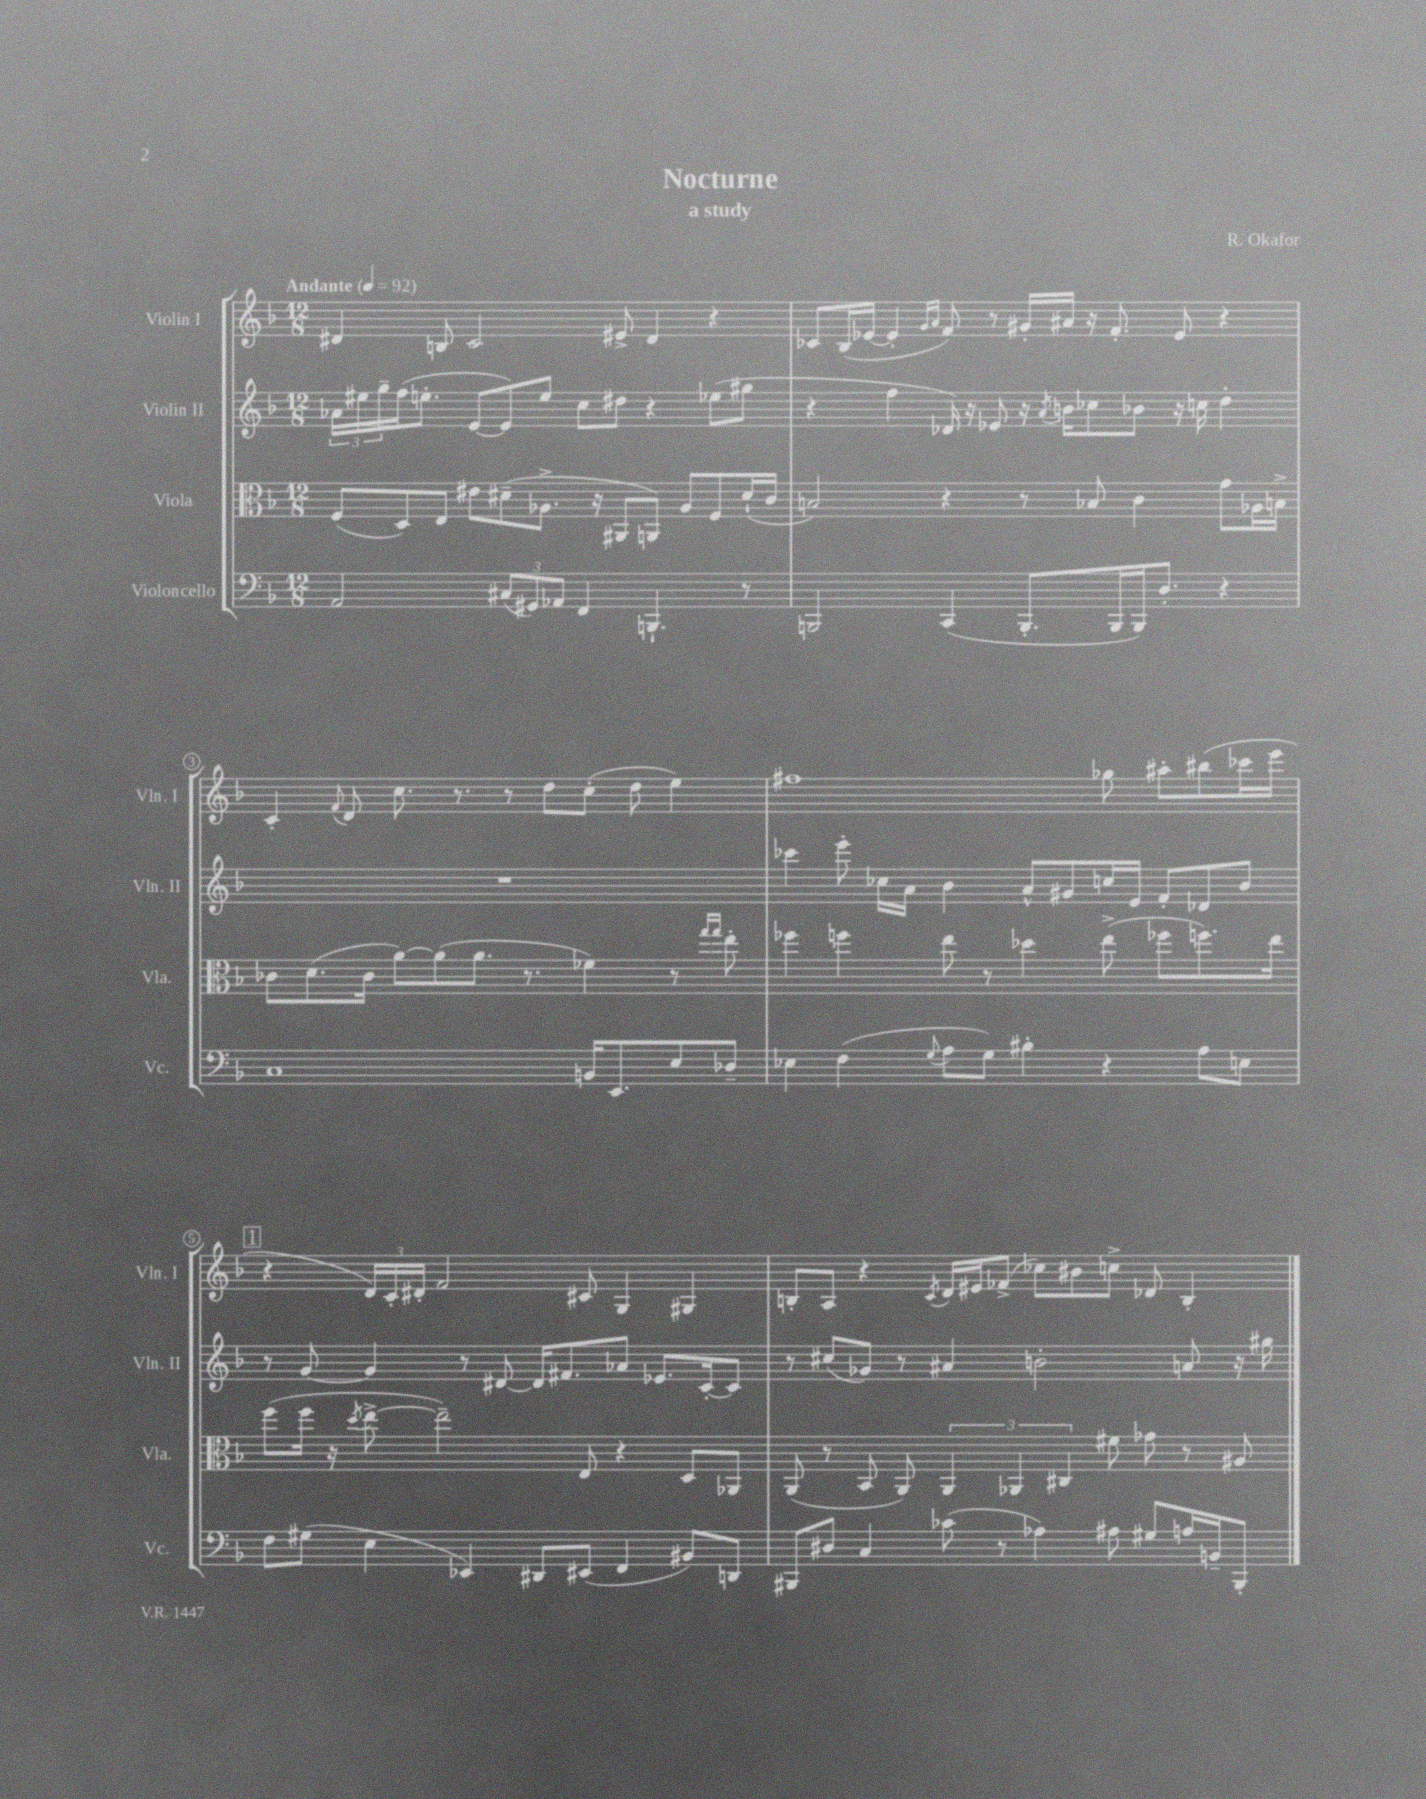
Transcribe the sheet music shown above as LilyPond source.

\header { title = "Nocturne" composer = "R. Okafor" subtitle = "a study" }
<<
\new StaffGroup <<
\new Staff = "s0" \with { instrumentName = "Violin I" shortInstrumentName = "Vln. I" } {
    \clef treble \key f \major \numericTimeSignature \time 12/8 \tempo "Andante" 4 = 92
    dis'4 b8 c'2 eis'8-> dis'4 r4 |
    ces'8 bes16( ees'16~ ees'4-. \grace { g'16 a'16 } f'8) r8 gis'16-. ais'16 r16 f'8.-. ees'8 r4 |
    c'4-. \appoggiatura { f'8 } d'8 c''8. r8. r8 d''8 c''8-.( d''8 e''4) |
    fis''1 ges''8 ais''8-. bis''8( ces'''16 e'''16 |
    \mark \markup { \box "1" } r4 \tuplet 3/2 { d'16) c'16-. dis'16-. } f'2 cis'8 g4 gis4 |
    b8-. a8 r4 \acciaccatura { c'8 } d'16 eis'16 fes'8->( ces''8) bis'8 c''8-> des'8 b4-. \bar "|." |
}
\new Staff = "s1" \with { instrumentName = "Violin II" shortInstrumentName = "Vln. II" } {
    \clef treble \key f \major \numericTimeSignature \time 12/8
    \tuplet 3/2 { aes'16 eis''16 g''16-- } f''16( e''8.-. e'8~ e'8) e''8 c''8 dis''8 r4 ees''8( gis''8 |
    r4 f''4 des'16) r16 ees'8 r16 \acciaccatura { a'8 } b'16 ces''8 bes'8 r16 c''16 d''4-. |
    R1. |
    ces'''4 e'''8-. ces''16 a'16 bes'4 a'8-^ gis'8 c''16 e'16 f'8-. des'8 bes'8 |
    \mark \markup { \box "1" } r8 g'8~ g'4 r8 dis'8~ dis'16 fis'8. aes'8 ees'8. c'16~-. c'8 |
    r8 cis''8( ges'8) r8 ais'4 b'2-. a'8 r16 gis''16 \bar "|." |
}
\new Staff = "s2" \with { instrumentName = "Viola" shortInstrumentName = "Vla." } {
    \clef alto \key f \major \numericTimeSignature \time 12/8
    f8( d8) e8 eis'8 dis'8--( aes8.-> r16 ais,8 a,8) aes8 f8 dis'16-!( c'16 |
    b2) r4 r8 bes8 c'4 g'8 aes16 b16-> |
    ces'8 d'8.( ces'16 a'8~) a'8( a'8. r8. fes'4) r8 \grace { g''16 g''16 } e''8-. |
    fes''4 f''4 e''8 r8 des''4 e''8->( fes''8 f''8.) e''16 |
    \mark \markup { \box "1" } f''8( f''16 r16 \acciaccatura { d''8 } e''8~-> e''2--) e8 r4 d8 aes,8 |
    a,8( r8 bes,8 a,8) \tuplet 3/2 { a,4 aes,4 cis4 } fis'8 ges'8 r8 ais8 \bar "|." |
}
\new Staff = "s3" \with { instrumentName = "Violoncello" shortInstrumentName = "Vc." } {
    \clef bass \key f \major \numericTimeSignature \time 12/8
    a,2 \tuplet 3/2 { cis8( gis,8) aes,8 } f,4 b,,4.-! r8 |
    b,,2 c,4( b,,8.-. b,,16 b,,16) d8.-. r4 |
    c1 b,16 e,8. e8 des8-- |
    ees4 f4( \appoggiatura { g8 } a8 g8) bis4-. r4 a8 e8 |
    \mark \markup { \box "1" } f8 gis8( e4 ees,4) dis,8 eis,8( f,4 bis,8) d,8 |
    bis,,8 dis8 c4 ces'8( r8 aes4) ais8 gis8 a16 b,16-- bis,,8-. \bar "|." |
}
>>
>>
\layout { \context { \Score \override BarNumber.stencil = #(make-stencil-circler 0.1 0.3 ly:text-interface::print) } }
